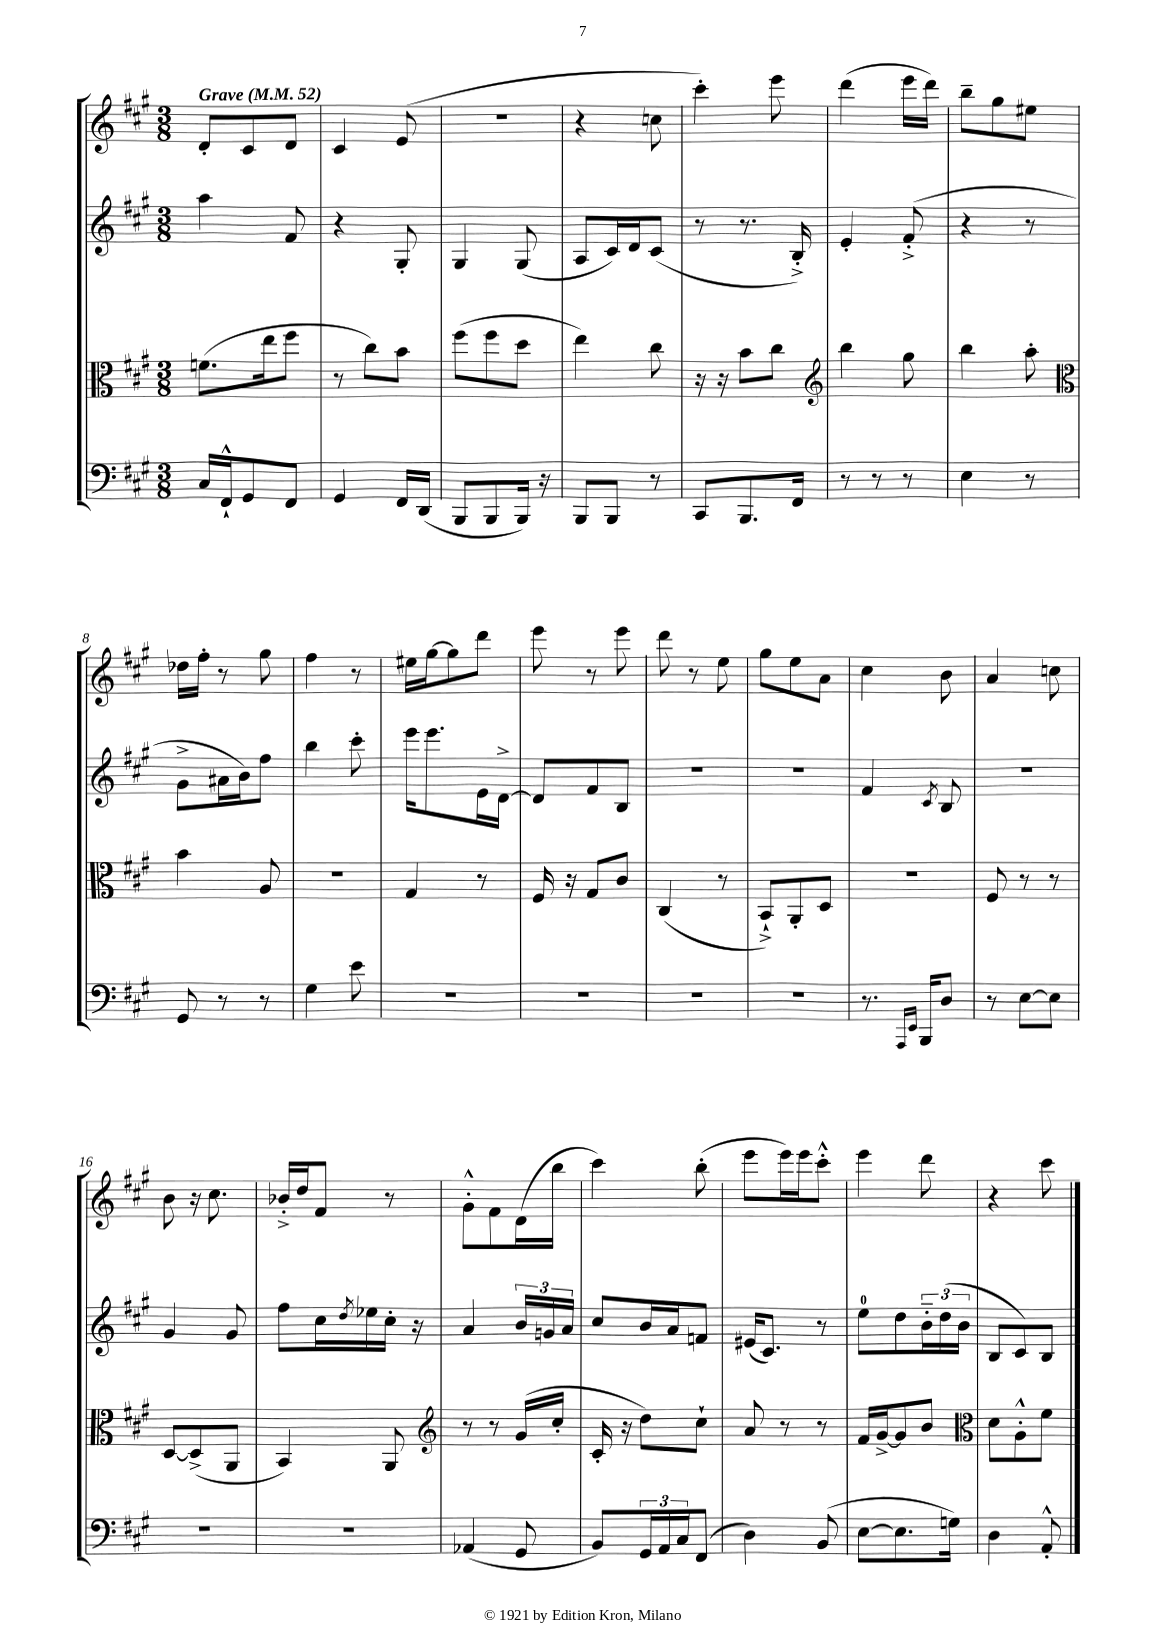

**kern	**kern	**kern	**kern
*staff4	*staff3	*staff2	*staff1
*clefF4	*clefC3	*clefG2	*clefG2
*k[f#c#g#]	*k[f#c#g#]	*k[f#c#g#]	*k[f#c#g#]
*M3/8	*M3/8	*M3/8	*M3/8
*MM52	*MM52	*MM52	*MM52
16C#	(8.f	4aa	8d'
16FF#`^^	.	.	.
8GG#	.	.	8c#
.	16ee	.	.
8FF#	8ff#	8f#	8d
=	=	=	=
4GG#	8r	4r	4c#
.	8cc#)	.	.
16FF#	8b	8G#'	(8e
(16DD	.	.	.
=	=	=	=
8BBB	(8ff#	4G#	4.r
8BBB	8ff#	.	.
16BBB)	8dd	(8G#	.
16r	.	.	.
=	=	=	=
8BBB	4ee)	8A	4r
8BBB	.	16c#)	.
.	.	16d	.
8r	8cc#	(8c#	8cc
=	=	=	=
8CC#	16r	8r	4ccc#')
.	16r	.	.
8.BBB	8b	8.r	.
.	8cc#	.	8eee
16FF#	.	16B'^)	.
=	=	=	=
*	*clefG2	*	*
8r	4bb	4e'	(4ddd
8r	.	.	.
8r	8gg#	(8f#'^	16eee
.	.	.	16ddd)
=	=	=	=
4E	4bb	4r	8bb~
.	.	.	8gg#
8r	8aa'	8r	8ee#
=	=	=	=
*	*clefC3	*	*
8GG#	4b	8g#^	16dd-
.	.	.	16ff#'
8r	.	16a#	8r
.	.	16b)	.
8r	8A	8ff#	8gg#
=	=	=	=
4G#	4.r	4bb	4ff#
8e	.	8ccc#'	8r
=	=	=	=
4.r	4G#	16eee	16ee#
.	.	8.eee	[16gg#
.	.	.	8gg#]
.	8r	16e	8ddd
.	.	[16d^	.
=	=	=	=
4.r	16F#	8d]	8eee
.	16r	.	.
.	8G#	8f#	8r
.	8c#	8B	8eee
=	=	=	=
4.r	(4C#	4.r	8ddd
.	.	.	8r
.	8r	.	8ee
=	=	=	=
4.r	8BB`^)	4.r	8gg#
.	8AA'	.	8ee
.	8D	.	8a
=	=	=	=
8.r	4.r	4f#	4cc#
16qqAAA	.	.	.
16qqEE	.	.	.
16BBB	.	.	.
.	.	8qc#	.
8D	.	8B	8b
=	=	=	=
8r	8F#	4.r	4a
[8E	8r	.	.
8E]	8r	.	8cc
=	=	=	=
4.r	[8D	4g#	8b
.	(8D^]	.	16r
.	.	.	8.cc#
.	8AA	8g#	.
=	=	=	=
4.r	4BB)	8ff#	16b-'^
.	.	.	16dd
.	.	16cc#	8f#
.	.	8qdd	.
.	.	16ee-	.
.	8AA	16cc#'	8r
.	.	16r	.
=	=	=	=
*	*clefG2	*	*
(4AA-	8r	4a	8g#'^^
.	8r	.	8f#
8GG#	(16g#	24b	(16d
.	.	24g	.
.	16cc#'	.	16bb
.	.	24a	.
=	=	=	=
8BB)	16c#'	8cc#	4ccc#)
.	16r	.	.
24GG#	8dd)	16b	.
24AA	.	.	.
.	.	16a	.
24C#	.	.	.
(8FF#	8cc#`	8f	(8bb'
=	=	=	=
4D)	8a	(16e#	8eee
.	.	8.c#)	.
.	8r	.	16eee)
.	.	.	16eee
(8BB	8r	8r	8ccc#'^^
=	=	=	=
[8E	16f#	8ee	4eee
.	[16g#^	.	.
8.E]	8g#]	8dd	.
.	8b	24b'~	8ddd
.	.	(24dd	.
16G)	.	.	.
.	.	24b	.
=	=	=	=
*	*clefC3	*	*
4D	8d	8B	4r
.	8A'^^	8c#)	.
8AA'^^	8f#	8B	8ccc#
==	==	==	==
*-	*-	*-	*-
